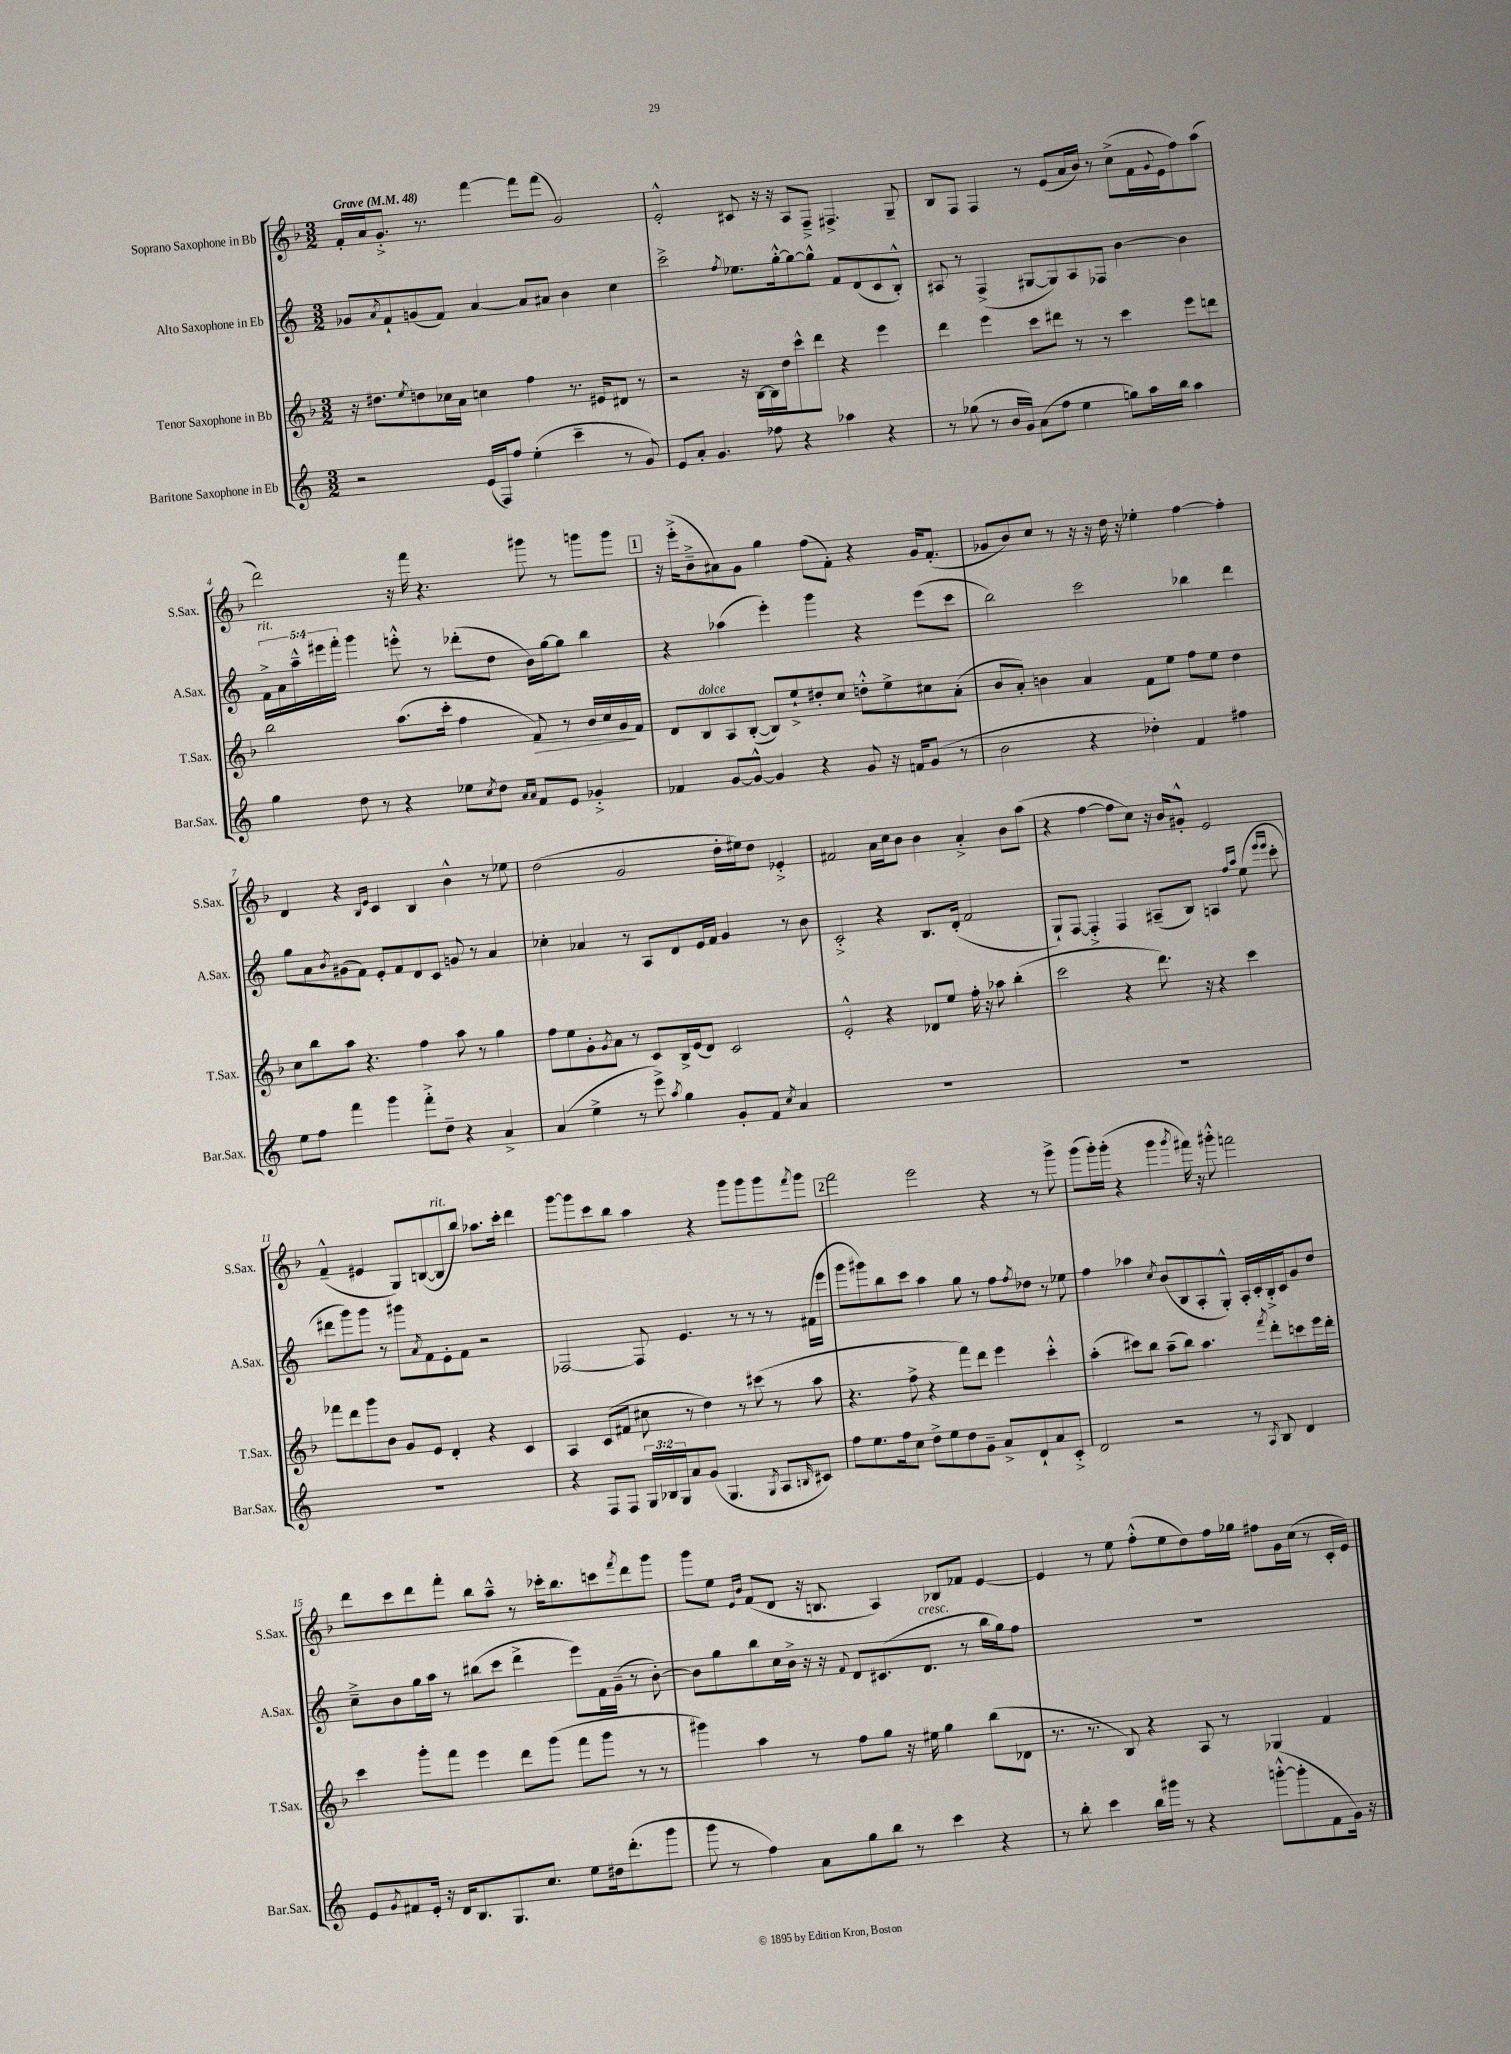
<<
\new StaffGroup <<
\new Staff = "s0" \with { instrumentName = "Soprano Saxophone in Bb" shortInstrumentName = "S.Sax." } {
    \clef treble \key f \major \numericTimeSignature \time 3/2 \tempo "Grave" 4 = 48
    f'16-. a'16 g'8.-.-> r8. f'''4~ f'''8 f'''8( g'2) |
    e'2-.-^ cis'8 r16 r16 a8 f8---> fis4.-> g8-- |
    bes8 f8 f4 r8 e'8( a'16 bes'16) r8 c''8->( f'16 \appoggiatura { g'8 } e'16 f''8) a''8( |
    d'''2) r16 f'''16 r4. gis'''8 r8 g'''8 g'''8 |
    \mark \markup { \box "1" } r16 e'''16-.->( bes'8---> ais'8) g'8 g''4 f''8( f'8-.) r4 g'16 f'8.-.( |
    ges'8 bes'8) c''8 r8 r16 r16 d''16 r16 ees''4-. f''4~ f''4-. |
    d'4 r4 \grace { bes16 e'16 } c'4 bes4 bes'4-^ r8 ees''8 |
    d''2( g'2 d''16-. eis''16) d''8 ees'4-.-> |
    fis'2 a'16 c''16 bes'8 bes'4 a'4-.-> bes'8 a''8( |
    r4 f''4~ f''8 c''8) r16 bes'16 gis'8-.-^ e'2 |
    f'4---^( eis'4 g8) b8~( b8^\markup { \italic "rit." } bes''8) aes''8. c'''16-. d'''4 |
    g'''8~ g'''8 c'''8 bes''8 a''4 r4 g'''8 g'''8 g'''8 \acciaccatura { f'''8 } g'''8 |
    \mark \markup { \box "2" } f'''2 e'''2 r4 r8 g'''8-> |
    g'''8( g'''16-.) g'''16-.( r4 g'''4 \acciaccatura { g'''8 } fis'''16) r16 gis'''8-.-^ f'''2 |
    d'''8 c'''8 d'''8 f'''8-. bes''8 a''8---^ r8 ces'''16-. bes''8. c'''8 \acciaccatura { f'''8 } d'''8 g'''8 |
    g'''8 e''8 \grace { e'16 bes'16 } f'8( d'8 r16 b8. a4) bes8 fes'8 e'4~ |
    e'4 r8 e''8 f''8-.-^( e''8 d''8) f''16 ges''16 fis''8 g'16 c''16( r8 c'16-. e'16) \bar "|." |
}
\new Staff = "s1" \with { instrumentName = "Alto Saxophone in Eb" shortInstrumentName = "A.Sax." } {
    \clef treble \key c \major \numericTimeSignature \time 3/2 \override Staff.TupletNumber.text = #tuplet-number::calc-fraction-text
    ges'8 \acciaccatura { a'8 } f'8-! g'8( f'8) a'4~ a'8 ais'8 b'4 c''4 |
    c'''2-> \acciaccatura { f''8 } ees''8. g''16~-.-^ g''8~ g''8-^ f'8 d'8( c'8 b8-.-^) |
    ais8 r8 f4->( gis8~ gis8) ais8 fes8 b'4~ b'4 |
    \tuplet 5/4 { f'16->^\markup { \italic "rit." } a'16 a''16---^ eis'''16 f'''16-. } g'''4 e'''8-.-^ r8 des'''8-.( d''8 b'16) g''16~ g''8 b''4 |
    \mark \markup { \box "1" } r4 aes''4( e'''4-.) g'''4 r4 e'''8( c'''8 |
    b''2) c'''2 bes''4 d'''4 |
    g''8 a'8 \acciaccatura { b'8 } gis'8( f'8) e'8-. f'8 d'8 c'8 g'8 r8 a'4 |
    ces''4-. aes'4 r8 a8 d'8 e'16 f'16 g'4 r8 b'8 |
    c'2-.-> r4 b8. d'16-.( f'2 |
    g8-!) f8~ f4-.-> f4 ais8--( b8) a4 \grace { f''16 a''16 } e''8( \grace { e'''16 e'''16 } c'''8-. |
    dis'''8 g'''8) g'''8 r8 gis'''8 \acciaccatura { a'8 } f'8 e'8-. f'8 r2 |
    fes2~ fes8 e'4. r8 r8 r8 fis'16( e'''16 |
    \mark \markup { \box "2" } g'''8 gis'''8) b''8 c'''8 a''4 g''8 r8 f''8 \acciaccatura { f''8 } des''8 r8 ees''8 |
    f''4 aes''4 \acciaccatura { c''8 } b'8( b8 a8-. g8-.-^) a16-. c'16-. b16-.-> c'16 g'8 d''8 |
    c''8---> b'8 g''16 a''16 r8 bis''8( c'''8 d'''4-> e'''8) f'16 g'16--( r8 b'8~-.) |
    b'8 g''8 b''8 c''16 b'16-> r16 r16 \appoggiatura { f'8 } d'8 cis'8.( d'8.^\markup { \italic "cresc." } r8 b''16 g''16) f''8 |
    R1. \bar "|." |
}
\new Staff = "s2" \with { instrumentName = "Tenor Saxophone in Bb" shortInstrumentName = "T.Sax." } {
    \clef treble \key f \major \numericTimeSignature \time 3/2
    r16 dis''8. \acciaccatura { e''8 } d''8 ces''16 a'16 c''4 f''4 r8. eis'16 dis'8 r8 |
    r2 r16 bes16~ bes16 d''16 c'''8-^ d'''8 r4 e'''4 |
    d'''4 e'''4 c'''8 dis'''8 r8 r8 c'''4 e'''8 d'''8 |
    bes''2 a''8.( c'''16-. f''4 f'8\>) r8 bes'16 c''16 g'16\! f'16 |
    \mark \markup { \box "1" } d'8 bes8^\markup { \italic "dolce" } a8 bes8~-.( bes8) e''8-!-> dis''8-. c''8 d''8-.-^ e''8-> cis''8 a'8-.( |
    bes'8 a'8-.) b'4 a'4 f'8 e''8 f''8 e''8 d''4 |
    c''8 bes''8 a''8 r4. f''4 a''8 r8 g''4 |
    f''8 e''8 g'8-. \acciaccatura { g'8 } a'8 r8 c'8 bes16-> e'16( d'8) c'2 |
    e'2-.-^ r4 des'8 e''8 f''16-. r16 aes''8 bes''4-.( |
    c'''2 r4 d'''8.) r16 r4 c'''4 |
    fes'''8 d'''8 g'''8 bes'8 g'8 e'8 d'4-. r4 c'4 |
    a4 c'8( fis'8 cis''8 r8 d''4) r8 cis'''8( r8 a''8 |
    \mark \markup { \box "2" } r4. f''8-> r4 f'''8) d'''8 e'''4 c'''4-.-^ |
    a''4-.( cis'''8) bes''8 a''8--( bes''8) a''4. \acciaccatura { f'''8 } d'''8-. c'''8 e'''16 d'''16-. |
    c'''4 g'''8-. f'''8 e'''4 d'''8 g'''8( f'''8 g'''8 r8 r8 |
    gis'''4) a''4 r8 f''8 g''8 r16 eis''16 g''4 bes''8( des'8 |
    r8. r8. bes8) r4 a8 r8 ges4 f'4 \bar "|." |
}
\new Staff = "s3" \with { instrumentName = "Baritone Saxophone in Eb" shortInstrumentName = "Bar.Sax." } {
    \clef treble \key c \major \numericTimeSignature \time 3/2 \override Staff.TupletNumber.text = #tuplet-number::calc-fraction-text
    r2 e'16( f16) f''8 e''4-.( c'''4-- r8 g'8) |
    e'8 a'8-. g'4. fes''8 r4 aes''4 r4 |
    r8 ges''8( r8 b'16 g'16) a'8( f''8 e''4 g''8) a''16 b''16 a''4 |
    g''4 d''8 r8 r4 ees''8 \acciaccatura { c''8 } d''8 \grace { a'16 a'16 } f'8 e'8 ges'4-.-> |
    \mark \markup { \box "1" } fes'4 g'8~ g'8~-^ g'4 r4 g'8 r16 f'16 g'8( r8 |
    b'2 r4 des''4-.) f'4 fis''4 |
    e''8 f''8 f'''4 g'''4 f'''8-.-> d''8-- r4 a'4-> |
    a'4( e''4-> r8 e'''8->) \acciaccatura { a''8 } g''4 g'8-. f'8 \acciaccatura { c''8 } a'4 |
    R1. |
    R1. |
    R1. |
    r4 f8 f8 \tuplet 3/2 { g16 bes16 g16 } a'8 g'8( g4. \acciaccatura { g8 } a8 \grace { b16 } cis'8) |
    \mark \markup { \box "2" } f''8 e''8. f''16 c''8 d''8-> e''8 d''8 g'8-- a'8-> d'8-! a'8 c'8-.-> |
    d'2 r2 r8 \acciaccatura { a8 } b8 d'4 |
    e'8 \acciaccatura { g'8 } fis'8 e'16-. r16 d'16 b8. g8. c''8. e''8 dis''16 d'''8.-.( g'''8 |
    g'''8 r8 f''4) a'8 g''8 b''8 r8 c'''4 r4 |
    r8 b''8-. c'''4 b''16 gis'''16 r8 r4 g'''8~-.-^( g'''8-. f'8 g'16) r16 \bar "|." |
}
>>
>>
